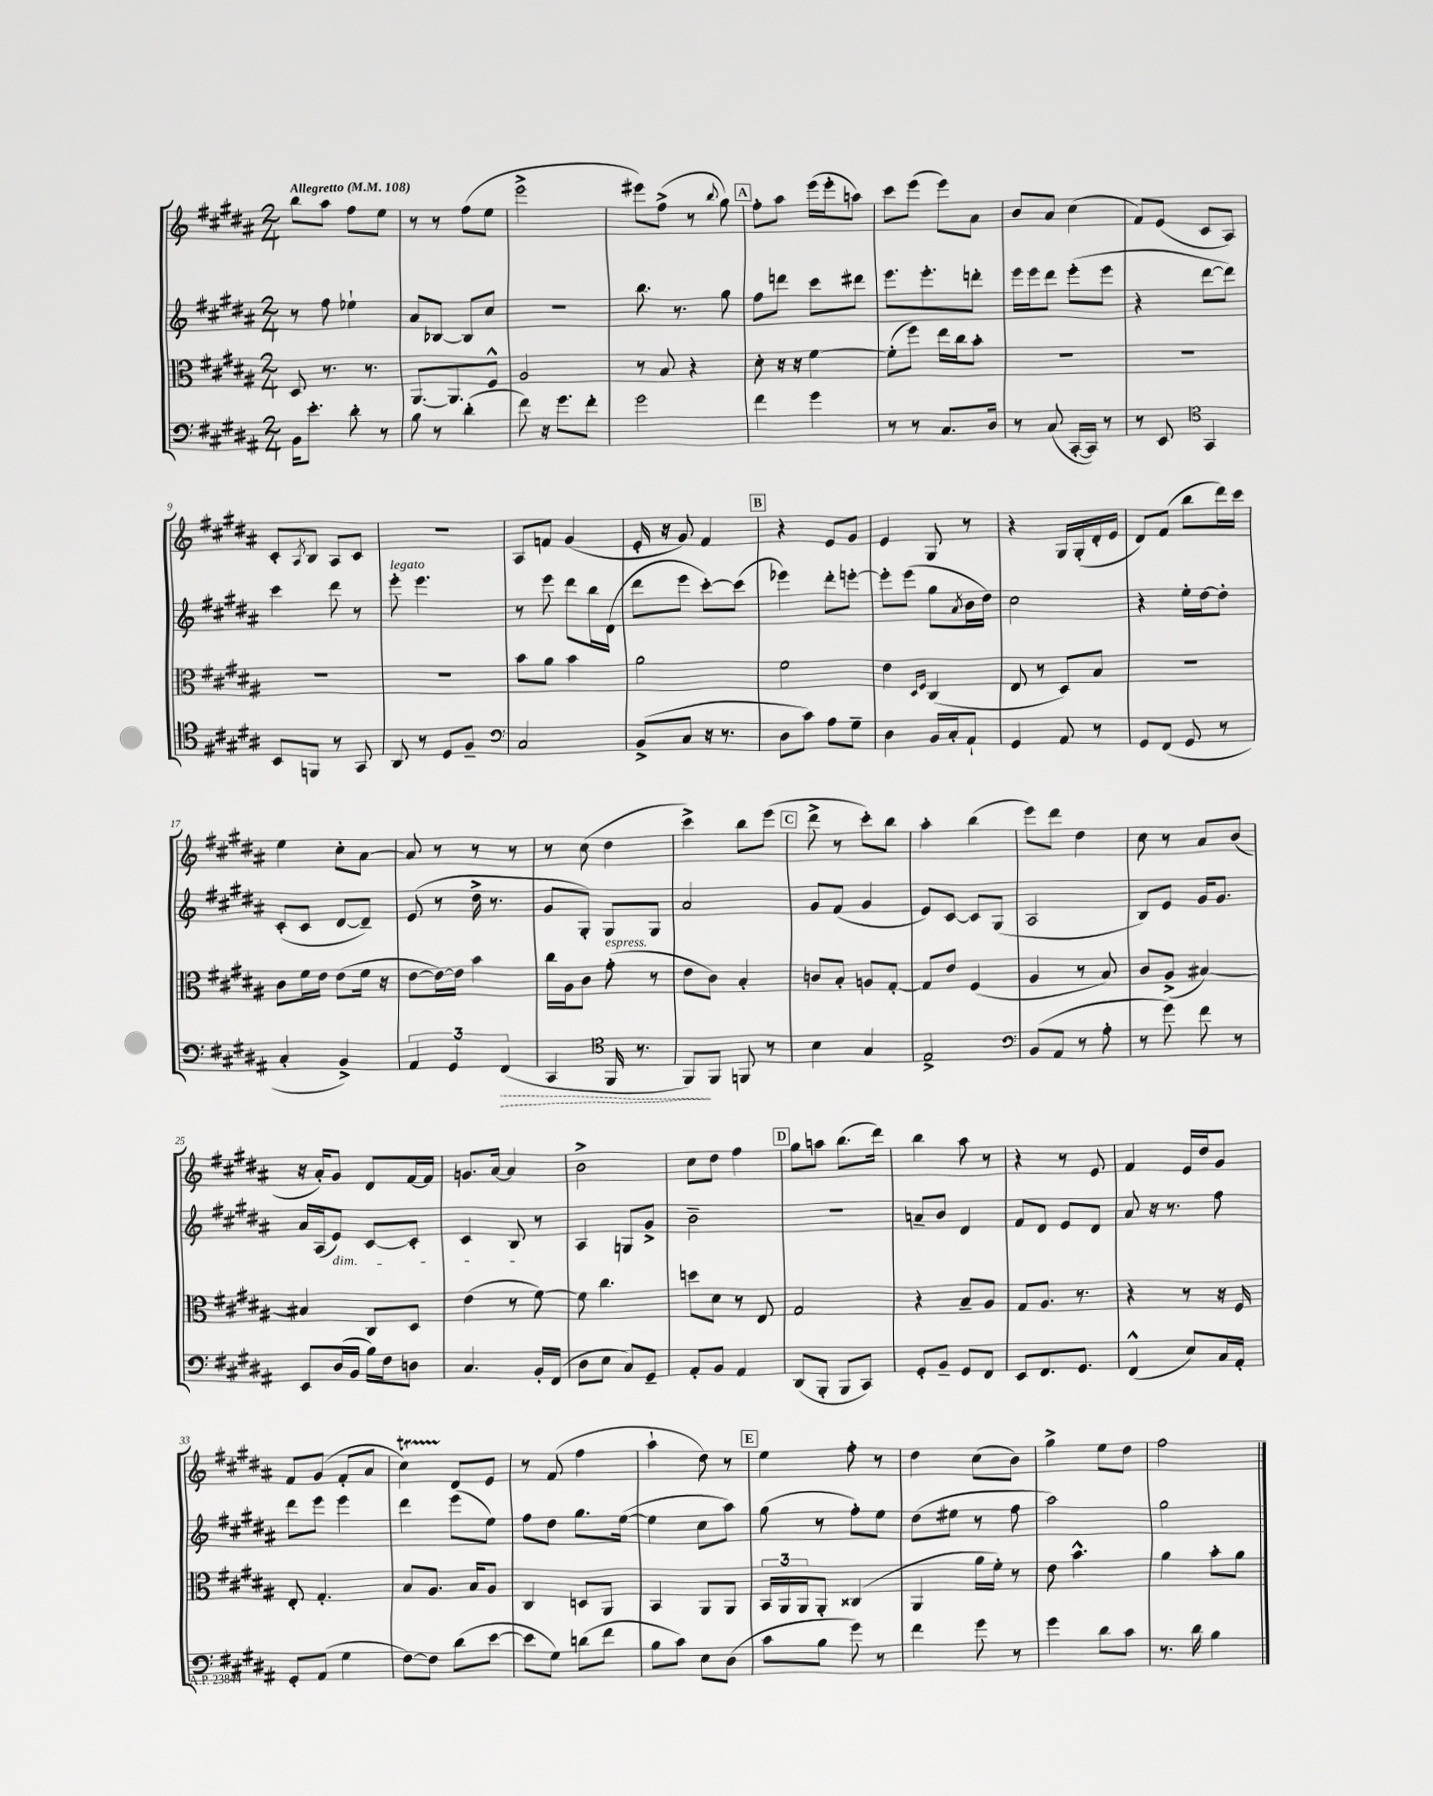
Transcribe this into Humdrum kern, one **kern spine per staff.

**kern	**kern	**kern	**kern
*staff4	*staff3	*staff2	*staff1
*clefF4	*clefC3	*clefG2	*clefG2
*k[f#c#g#d#a#]	*k[f#c#g#d#a#]	*k[f#c#g#d#a#]	*k[f#c#g#d#a#]
*M2/4	*M2/4	*M2/4	*M2/4
*MM108	*MM108	*MM108	*MM108
16BB	8D#	8r	8bb
8.e'	.	.	.
.	8.r	8ff#	8aa#
8d#'	.	4ee-`	8ff#
.	8.r	.	.
8r	.	.	8ee
=	=	=	=
8B	[8.AA#	8a#	8r
8r	.	[8B-	8r
.	8.AA#]	.	.
(4d#'	.	8B-]	(8ff#
.	8F#^^	8cc#	8ee
=	=	=	=
8f#)	2A#	2r	2eee^
16r	.	.	.
8.g#	.	.	.
8f#'	.	.	.
=	=	=	=
2g#	8r	8.bb	8eee#)
.	8B	.	(8ff#^
.	.	8.r	.
.	4r	.	8r
.	.	.	8qqbb
.	.	8gg#	8gg#)
=	=	=	=
4f#	8d#'	8ff#	8ff#'
.	16r	8ddd	8aa#
.	16r	.	.
4g#	[4f#	8ccc#	(16eee
.	.	.	16eee'
.	.	8ddd#	8aa)
=	=	=	=
8r	(8f#']	8.eee	8ccc#
8r	8ff#)	.	(8eee
.	.	8.eee'	.
8.C#	16ee	.	8eee)
.	16cc#	.	.
.	8b'	8ddd'	8a#
16D#	.	.	.
=	=	=	=
8r	2r	16eee	8b
.	.	16eee	.
(8C#	.	8ddd#	8a#
[16CC#'	.	(8eee'	(4cc#
16CC#])	.	.	.
8r	.	8eee	.
=	=	=	=
8r	2r	4r	8f#)
8EE	.	.	(8e
*clefC4	*	*	*
4GG#	.	[8ddd#	8c#
.	.	8ddd#])	8A#)
=	=	=	=
8BB	2r	4ccc#	8c#'
.	.	.	8qA#
8FF	.	.	8B
8r	.	8ddd#	8A#
8GG#	.	8r	8c#
=	=	=	=
8AA#	2r	8eee'	2r
8r	.	4.eee	.
8D#	.	.	.
8F#~	.	.	.
=	=	=	=
*clefF4	*	*	*
2C#	8b	8r	8A#
.	8a#	8eee	8f
.	4b	8ddd#	(4g#
.	.	16bb	.
.	.	(16d#	.
=	=	=	=
(8BB^	2a#	8ddd#	16e'
.	.	.	16r
8C#	.	8eee	8g#)
16r	.	[8ccc#')	4f#
8.r	.	.	.
.	.	(8ccc#]	.
=	=	=	=
8D#	2f#	4eee-)	4r
8c#)	.	.	.
8A#	.	8ddd#'	8e
8G#~	.	[8eee'	8g#
=	=	=	=
4D#	4e	8eee']	4e
.	.	(8eee	.
.	16qqD#	.	.
.	16qqF#	.	.
16BB	(4C#	8gg#	8G#
16C#'	.	.	.
.	.	8qa#	.
8AA#`	.	16b	8r
.	.	16dd#)	.
=	=	=	=
4GG#	8E	2cc#	4r
.	8r	.	.
8AA#	8D#)	.	16G#
.	.	.	(16G#'
8r	8B	.	16d#'
.	.	.	16e
=	=	=	=
8GG#	2r	4r	8d#)
(8FF#	.	.	(8f#
8GG#	.	16ee'	8bb
.	.	[16dd#	.
8r	.	8dd#']	16ddd#)
.	.	.	16ccc#
=	=	=	=
4C#'	8c#	(8c#'	4ee
.	16f#	8c#	.
.	16e	.	.
4BB^)	(8e	[8d#	8cc#'
.	16f#	8d#~])	[8a#
.	16r	.	.
=	=	=	=
6AA#	[8e	(8e	8a#]
.	16e_)	8r	8r
6GG#	.	.	.
.	16e]	.	.
.	4b	16dd#^	8r
.	.	8.r	.
(6FF#	.	.	.
.	.	.	8r
=	=	=	=
4CC#	16cc#	8g#	8r
.	16A#	.	.
.	8c#	8G#')	(8cc#
*clefC4	*	*	*
16FF#	(8g#'	8G#	4dd#
8.r	.	.	.
.	8r	8G#	.
=	=	=	=
8FF#)	8e	2a#	4ccc#^)
8FF#	8c#)	.	.
8FF	4B'	.	8bb
8r	.	.	(8eee
=	=	=	=
4B	8c	8g#	8ddd#^
.	8B'	(8f#	8r
4G#	8A	4g#	8ccc#')
.	[8G#'	.	8bb
=	=	=	=
2E^	8G#]	8e)	4aa#'
.	8e	[8c#	.
.	(4F#	8c#]	(4bb
.	.	(8G#	.
=	=	=	=
*clefF4	*	*	*
(8BB	4A#	2A#	8eee)
8AA#	.	.	8ddd#
8r	8r	.	4dd#
8A#'	8B)	.	.
=	=	=	=
8r	8c#	8B)	8cc#
8g#)	(8A#^	8e	8r
8f#	[4B#)	16g#	8a#
.	.	8.g#	.
8r	.	.	(8b
=	=	=	=
8EE	4B#]	16a#	16r
.	.	(16A#	16a#')
(16D#	.	8e)	8g#
16BB	.	.	.
16B)	8C#	[8c#	8d#
16F#	.	.	.
8D	8D#	8c#']	[16f#
.	.	.	16f#]
=	=	=	=
4.C#	(4e	4c#	8.g
.	.	.	[16a#
.	8r	8B	4a#]
16BB'	[8f#)	8r	.
(16FF#	.	.	.
=	=	=	=
8D#	8f#]	4A#	2b^
8E	4.cc#	.	.
8C#)	.	8G	.
8GG#~	.	8g#^	.
=	=	=	=
8AA#'	8dd	2b~	8cc#
8BB	8d#	.	8dd#
4AA#	8r	.	4ff#
.	8E	.	.
=	=	=	=
(8DD#	2G#	2r	8gg#
8BBB'	.	.	8aa
8BBB	.	.	(8.bb
8CC#)	.	.	.
.	.	.	16ddd#)
=	=	=	=
8GG#'	4r	8a~	4bb
8BB~	.	8b	.
8GG#	8B~	4d#	8aa#
8FF#	8A#	.	8r
=	=	=	=
8EE	8G#	8f#	4r
8.FF#	8.A#	8d#	.
.	.	8e	8r
8.GG#	8.r	.	.
.	.	8d#	8e
=	=	=	=
(4FF#^^	4r	8a#	4f#
.	.	16r	.
.	.	8.r	.
8E)	8r	.	16e
.	.	.	16dd#
16C#	16r	8ff#	8g#
16AA#'	16F#	.	.
=	=	=	=
8GG#'	8E'	8ddd#	8f#
(8AA#	4.G#'	8eee	(8g#
4G#	.	4eee	8f#'
.	.	.	8a#
=	=	=	=
[8F#)	8B	4ddd#	4cc#)
8F#]	8.A#	.	.
(8d#	.	(8eee	8d#
.	16B	.	.
[8e	8A#	8ee)	8e
=	=	=	=
8e]	4C#	8ff#	8r
8G#)	.	8dd#	(8f#
(8d	8D	8.gg#	4ff#
8f#	8AA#	.	.
.	.	([16ee	.
=	=	=	=
8B	4BB	4ee]	4aa#`
8c#)	.	.	.
8E	8AA#	8cc#	8dd#)
(8D#	8AA#	8aa#)	8r
=	=	=	=
8c#	24BB	(8gg#	4ee
.	24AA#	.	.
.	24AA#	.	.
8B	8AA#'	8r	.
8g#)	(4C##	8ff#')	8ff#'
8r	.	8ee	8r
=	=	=	=
4f#	4AA#	(8dd#	4dd#
.	.	8ee#	.
8g#	16a#	8r	(8cc#
.	16f#')	.	.
8r	8r	8ff#	8b)
=	=	=	=
4g#	8e	2aa#)	4gg#^
.	4.b^^	.	.
8d#	.	.	8ee
8c#	.	.	8dd#
=	=	=	=
8.r	4a#	2gg#	2ff#
16d#	.	.	.
4B	8b'	.	.
.	8a#	.	.
==	==	==	==
*-	*-	*-	*-
